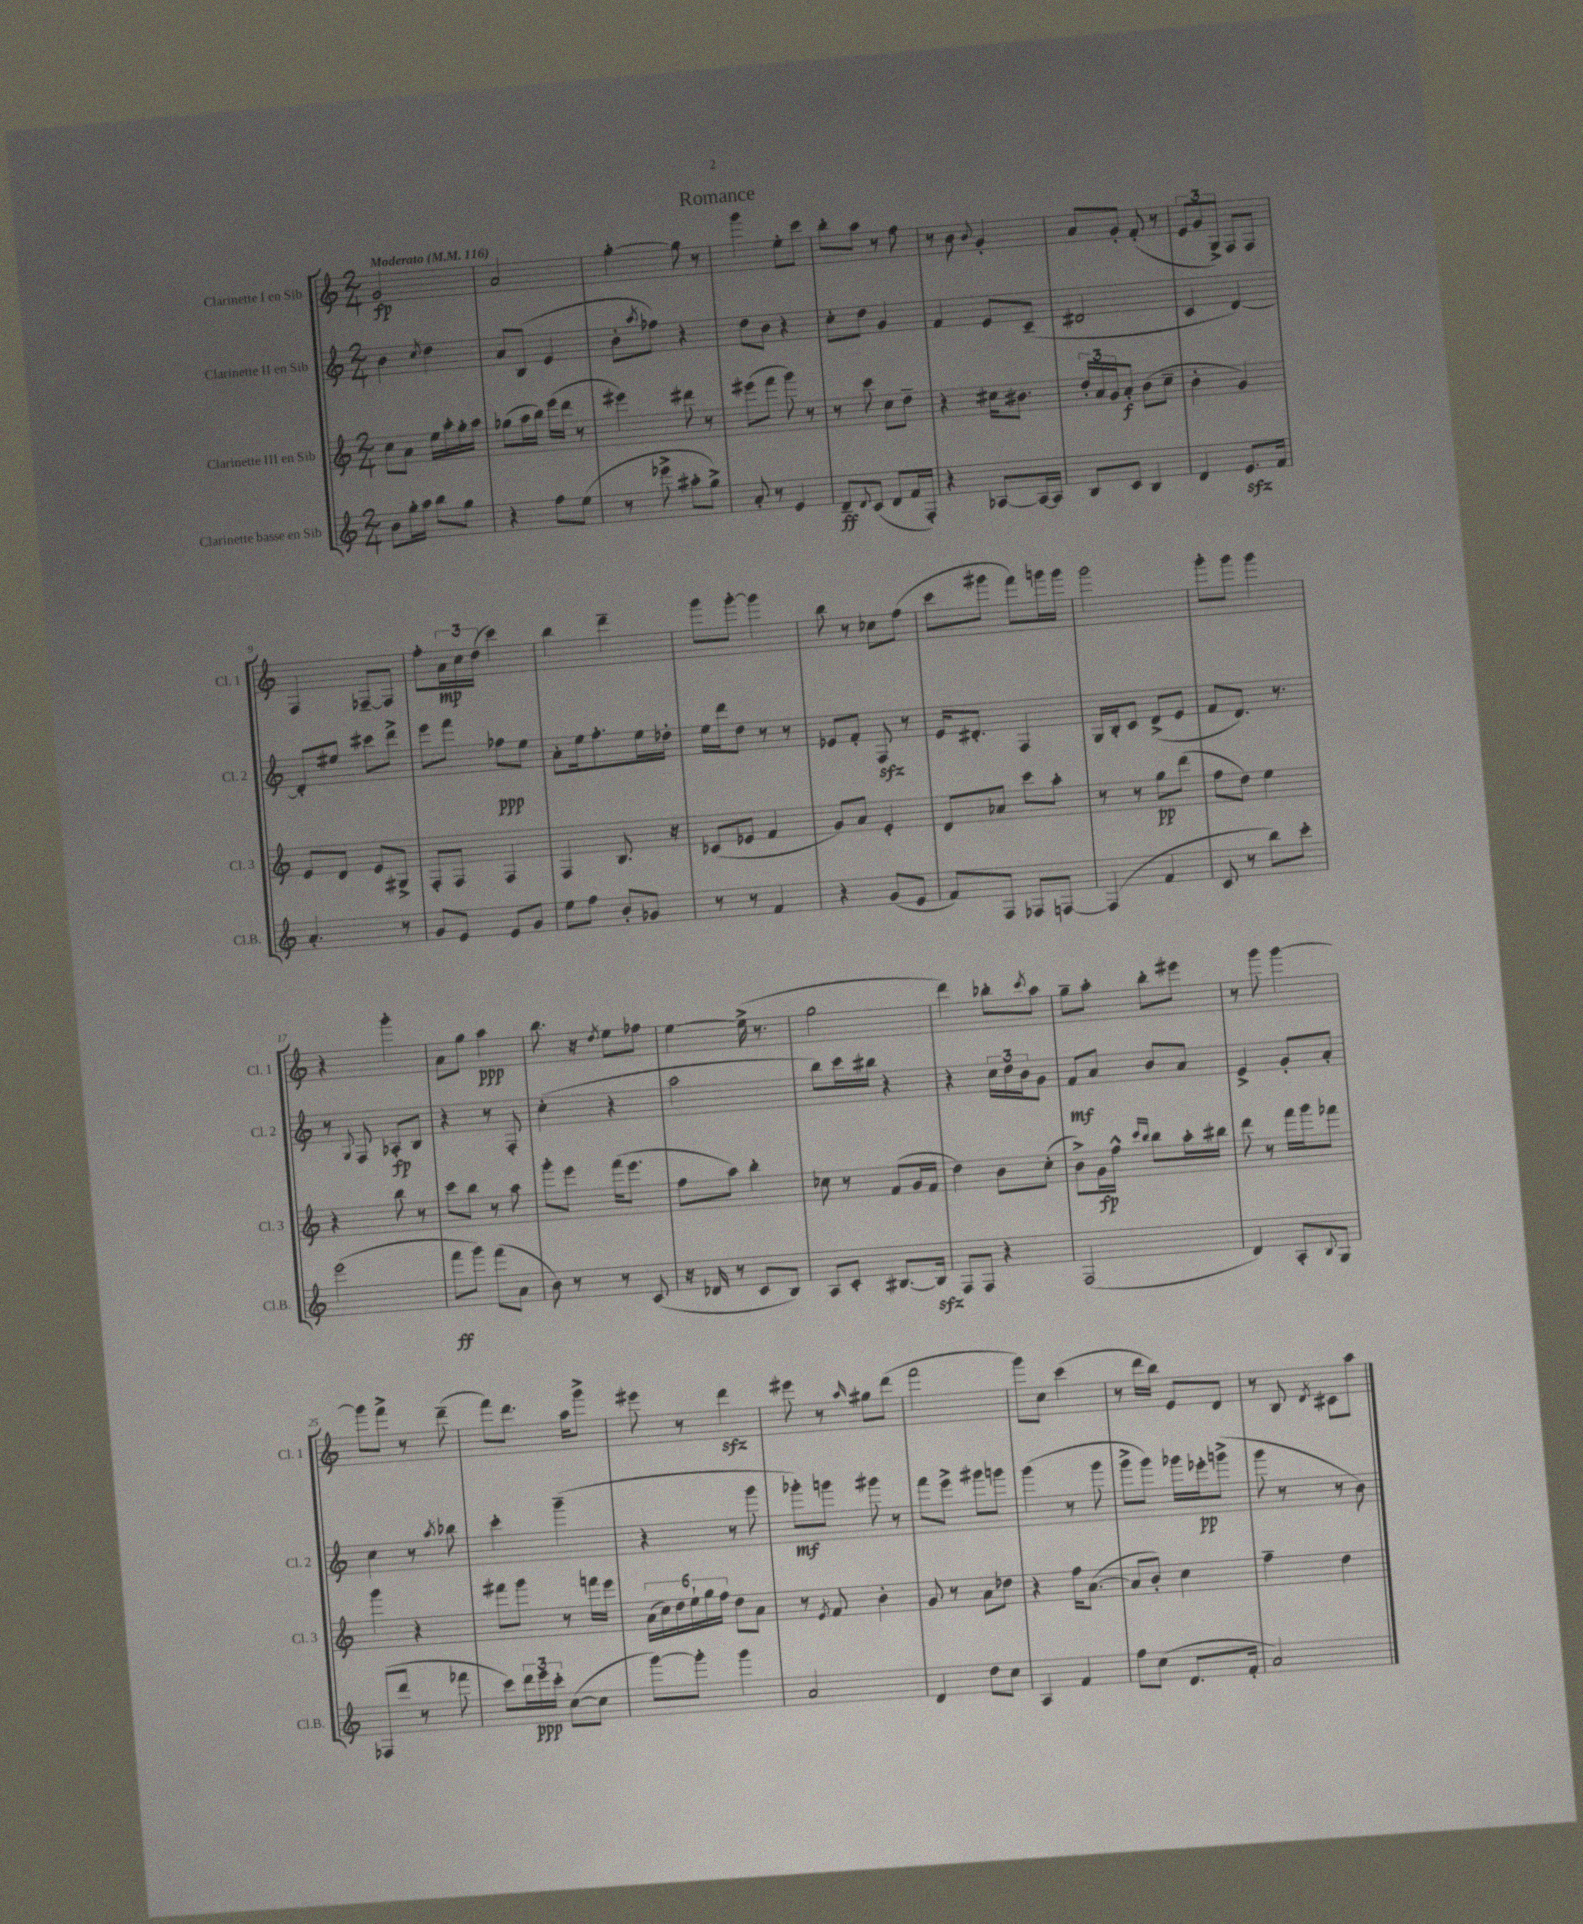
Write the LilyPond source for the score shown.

\header { title = "Romance" }
<<
\new StaffGroup <<
\new Staff = "s0" \with { instrumentName = "Clarinette I en Sib" shortInstrumentName = "Cl. 1" } {
    \clef treble \key c \major \numericTimeSignature \time 2/4 \tempo "Moderato" 4 = 116
    g'2\fp |
    a'2 |
    g''4~-. g''8 r8 |
    g'''4 e''8-. c'''8 |
    b''8-. a''8 r8 f''8 |
    r8 b'8 \appoggiatura { b'8 } g'4-. |
    a'8 g'8-. f'8-.( r8 |
    \tuplet 3/2 { e'8 g'8 g8->) } f8 f8 |
    f4 fes8~-- fes8 |
    f''8-. \tuplet 3/2 { a'16\mp c''16 d''16( } c'''4) |
    b''4 d'''4-- |
    g'''8 g'''8~-. g'''4 |
    b''8 r8 ces''8 f''8( |
    c'''8 gis'''8 f'''8) g'''16 g'''16 |
    g'''2 |
    g'''8-. g'''8 g'''4 |
    r4 g'''4-. |
    a'8 g''8 a''4\ppp |
    b''8. r16 \acciaccatura { d''8 } e''8 fes''8 |
    e''4~ e''16->( r8. |
    g''2 |
    d'''4) bes''8-. \acciaccatura { c'''8 } a''8 |
    g''8-- a''8-. b''8-. eis'''8 |
    r8 g'''8 g'''4~ |
    g'''8 f'''8-> r8 d'''8--( |
    f'''8) d'''8. a''16 g'''8-> |
    eis'''8 r8 d'''4\sfz |
    eis'''8 r8 \grace { a''16 } gis''8 d'''8( |
    f'''2 |
    g'''8) c''8 c'''4( |
    r8 d'''16 b''16) e'8 d'8 |
    r8 b8 \acciaccatura { d'8 } cis'8 a''8 \bar "|." |
}
\new Staff = "s1" \with { instrumentName = "Clarinette II en Sib" shortInstrumentName = "Cl. 2" } {
    \clef treble \key c \major \numericTimeSignature \time 2/4
    b'4 \acciaccatura { c''8 } d''4 |
    a'8 b8( e'4 |
    b'8-. \acciaccatura { a''8 } fes''8) r4 |
    d''8 b'8 r4 |
    c''8-. d''8 g'4 |
    f'4 e'8 c'8--( |
    dis'2 |
    c'4 d'4~) |
    d'8-. eis''8 cis'''8 d'''8-> |
    e'''8 f'''8 fes''8\ppp e''8 |
    a'8-. e''16 f''8.-. e''16 des''16-. |
    e''16 d'''16 d''8 r8 r8 |
    ees'8 f'8-. f8\sfz r8 |
    e'16 dis'8.-. f4 |
    g16 b16-. c'8 d'8->( e'8 |
    f'8 d'8.) r8. |
    r8 \appoggiatura { g8 } f8 aes8-.\fp b8 |
    r4 r8 f8-. |
    c''4-.( r4 |
    a''2 |
    b''8) c'''16 bis''16 r4 |
    r4 \tuplet 3/2 { c''16 d''16 b'16 } g'8 |
    f'8\mf a'8 b'8 a'8 |
    e'4-> g'8-. a'8-. |
    c''4 r8 \acciaccatura { a''8 } bes''8 |
    c'''4-. g'''4--( |
    r4 r8 g'''8 |
    ges'''8-.\mf) g'''8 gis'''8 r8 |
    f'''8 e'''8-> gis'''8 g'''8 |
    g'''4( r8 g'''8 |
    g'''8-> g'''8) ges'''16 ees'''16-.\pp g'''8->( |
    g'''8 r8 r8 b'8) \bar "|." |
}
\new Staff = "s2" \with { instrumentName = "Clarinette III en Sib" shortInstrumentName = "Cl. 3" } {
    \clef treble \key c \major \numericTimeSignature \time 2/4
    c''8 a'8 e''16 a''16-. g''16-. a''16 |
    ges''8( a''16 b''16) e'''16( d'''16 r8 |
    eis'''4) dis'''8 r8 |
    eis'''8( f'''8 g'''8) r8 |
    r8 c'''8 c''8 d''8-- |
    r4 cis''16 bis'8. |
    \tuplet 3/2 { d''16-. a'16 g'16 } a'8-.\f b'8( c''8-- |
    b'4-. g'4) |
    e'8 d'8 e'8 gis8-> |
    f8-. f8 f4 |
    f4 b8. r16 |
    ces'8( ees'8 f'4 |
    g'8) a'8 e'4-. |
    d'8 aes'8 c'''8 a''8-. |
    r8 r8 g''8\pp d'''8( |
    f''8 d''8) e''4 |
    r4 b''8 r8 |
    c'''8 b''8 r8 a''8 |
    g'''8-. e'''8 f'''16( e'''8. |
    f''8 a''8) b''4-. |
    ces''8 r8 f'8( g'16 f'16 |
    d''4) b'8 c''8-.( |
    b'8->) g'16\fp f''16-^ \grace { c'''16 b''16 } b''8 a''16-. bis''16 |
    d'''8 r8 f'''16 g'''16 fes'''8 |
    g'''4 r4 |
    fis'''8 g'''8 r8 f'''16 e'''16 |
    \tuplet 6/4 { a'16( c''16) d''16 e''16-! g''16 f''16 } d''8 a'8 |
    r8 \acciaccatura { e'8 } f'8 b'4-. |
    g'8 r8 a'8 des''8 |
    r4 f''16 a'8.~( |
    a'8 b'8-.) c''4 |
    f''4-- d''4 \bar "|." |
}
\new Staff = "s3" \with { instrumentName = "Clarinette basse en Sib" shortInstrumentName = "Cl.B." } {
    \clef treble \key c \major \numericTimeSignature \time 2/4
    b'8 g''16-. a''16 b''8 g''8 |
    r4 f''8 e''8( |
    r8 ees'''8-> ais''8-. g''8->) |
    a'8-. r8 e'4 |
    d'8--\ff \appoggiatura { d'8 } c'8( d'8 f'16 f16-.) |
    r4 aes8~ aes16~ aes16 |
    b8 c'8 b4 |
    d'4 e'8.\sfz f'16 |
    a'4.-. r8 |
    g'8 e'8 e'8 g'8 |
    e''8 f''8 b'8-. ges'8 |
    r8 r8 f'4 |
    r4 g'8( e'8 |
    f'8) f8 fes8 f8~ |
    f4( f'4 |
    c'8 r8 b''8) c'''8-. |
    e'''2( |
    f'''8\ff g'''8) f'''8( a'8 |
    b'8) r8 r8 c'8( |
    r16 des'16 r8 c'8 b8) |
    a8 c'8-. bis8.~ bis16\sfz |
    f8 f8 r4 |
    f2( |
    d'4) a8-. \appoggiatura { b8 } g8 |
    fes8( d'''8 r8 fes'''8 |
    c'''8) \tuplet 3/2 { d'''16 e'''16\ppp c'''16-. } c''8~( c''8 |
    g'''8~) g'''8-. g'''4 |
    a'2 |
    d'4 d''8 c''8 |
    a4 f'4 |
    f''8 c''8( d'8. f'16-. |
    a'2) \bar "|." |
}
>>
>>
